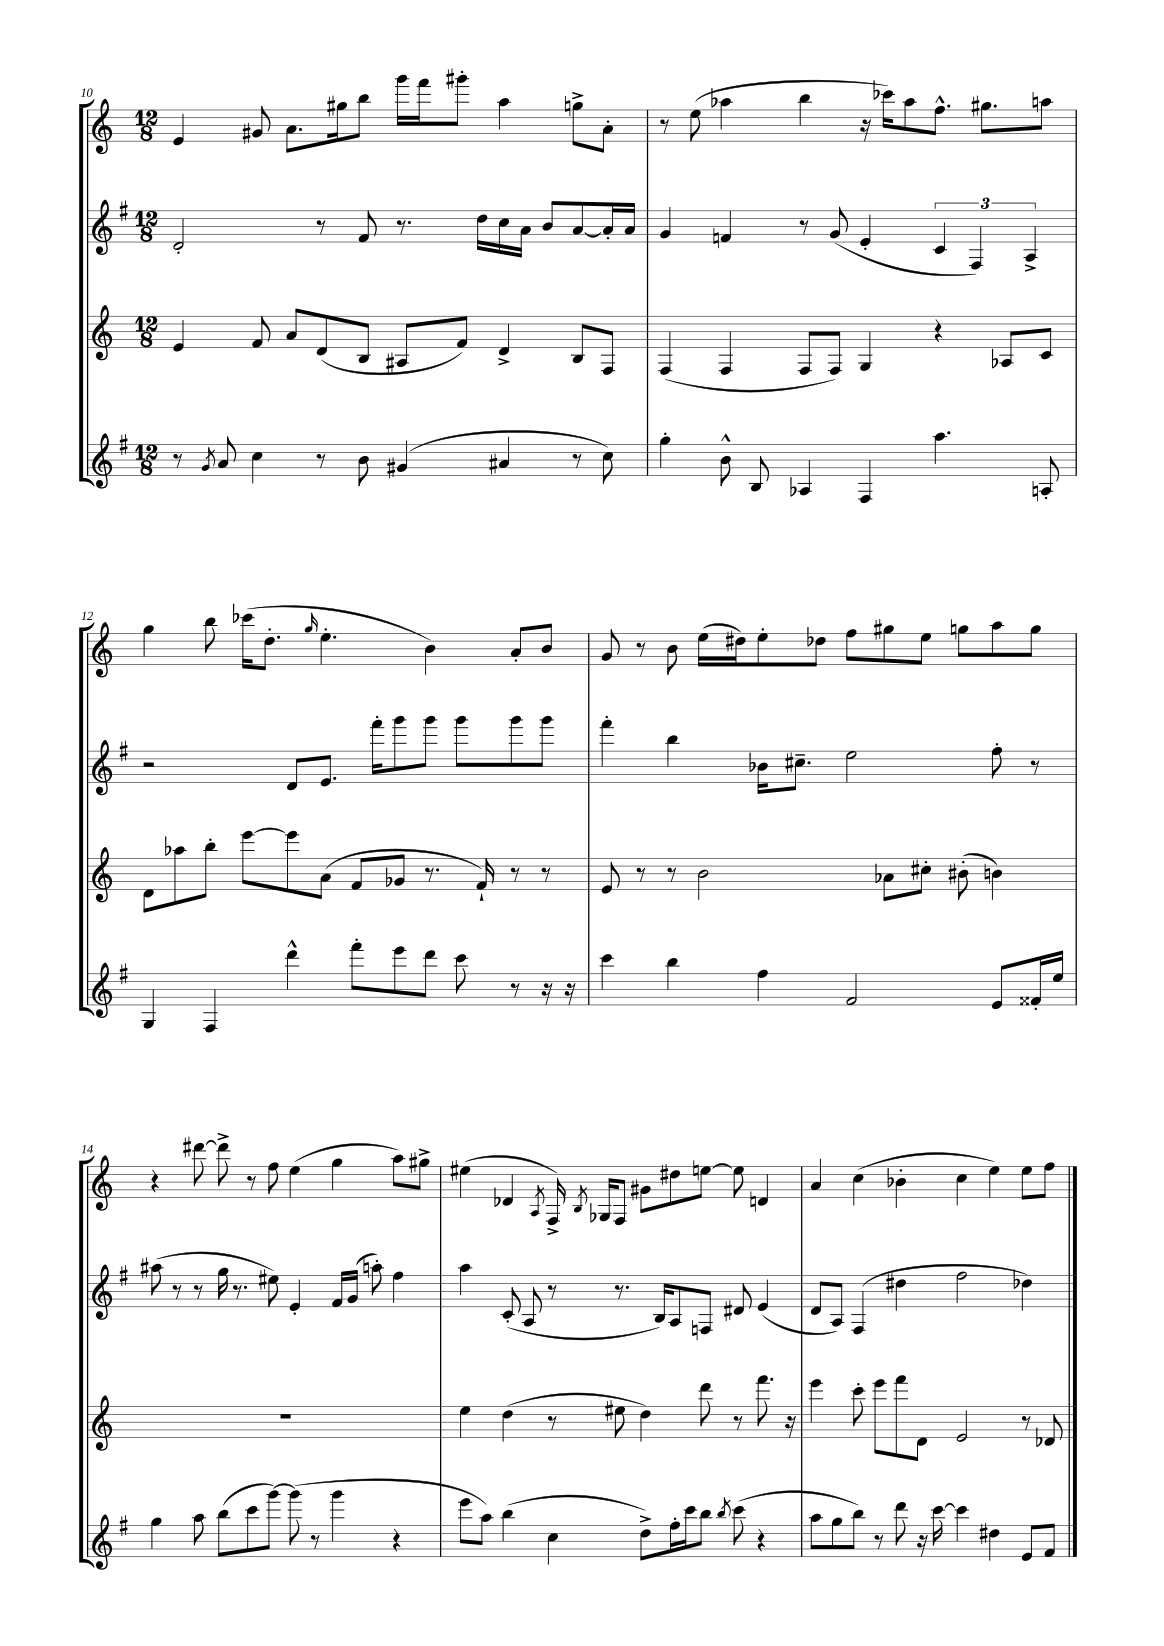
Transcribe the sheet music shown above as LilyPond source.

<<
\new StaffGroup <<
\new Staff = "s0" {
    \clef treble \key c \major \numericTimeSignature \time 12/8
    \autoBeamOff e'4 gis'8 a'8.[ gis''16 b''8] g'''16[ f'''16 gis'''8]-. a''4 g''8[-> a'8]-. |
    r8 e''8( aes''4 b''4 r16 ces'''16[) aes''8 f''8.]-^ gis''8.[ a''8] |
    g''4 b''8 ces'''16[( d''8.]-. \grace { g''16 } e''4.-. b'4) a'8[-. b'8] |
    g'8 r8 b'8 e''16[( dis''16) e''8-. des''8] f''8[ gis''8 e''8] g''8[ a''8 g''8] |
    r4 dis'''8~ dis'''8-> r8 f''8 e''4( g''4 a''8[) gis''8]-> |
    eis''4( des'4 \acciaccatura { a8 } f16->) \acciaccatura { b8 } ges16[ f8] gis'8[ dis''8 e''8]~ e''8 d'4 |
    a'4 c''4( bes'4-. c''4 e''4) e''8[ f''8] \bar "|." |
}
\new Staff = "s1" {
    \clef treble \key g \major \numericTimeSignature \time 12/8
    \autoBeamOff d'2-. r8 fis'8 r8. d''16[ c''16 a'16] b'8[ a'8~ a'16-. a'16] |
    g'4 f'4 r8 g'8( e'4-. \tuplet 3/2 { c'4 fis4) a4-> } |
    r2 d'8[ e'8.] fis'''16[-. g'''8 g'''8] g'''8[ g'''8 g'''8] |
    fis'''4-. b''4 bes'16[ cis''8.]-- e''2 fis''8-. r8 |
    ais''8( r8 r8 g''16 r8. eis''8) e'4-. fis'16[ g'16]( a''8-.) fis''4 |
    a''4 c'8-.( a8 r8 r8. b16[) a8 f8] dis'8 e'4( |
    d'8[ a8]) fis4( dis''4 fis''2 des''4) \bar "|." |
}
\new Staff = "s2" {
    \clef treble \key c \major \numericTimeSignature \time 12/8
    \autoBeamOff e'4 f'8 a'8[ d'8( b8] ais8[ f'8]) d'4-> b8[ f8] |
    f4( f4 f8[ f8]) g4 r4 aes8[ c'8] |
    d'8[ aes''8 b''8]-. e'''8[~ e'''8 a'8]( f'8[ ges'8] r8. f'16-!) r8 r8 |
    e'8 r8 r8 b'2 aes'8[ cis''8]-. bis'8-.( b'4) |
    R1. |
    e''4 d''4( r8 eis''8 d''4) d'''8 r8 f'''8. r16 |
    e'''4 c'''8-. e'''8[ f'''8 d'8] e'2 r8 des'8 \bar "|." |
}
\new Staff = "s3" {
    \clef treble \key g \major \numericTimeSignature \time 12/8
    \autoBeamOff r8 \acciaccatura { g'8 } a'8 c''4 r8 b'8 gis'4( ais'4 r8 c''8) |
    g''4-. b'8-^ b8 aes4 fis4 a''4. a8-. |
    g4 fis4 d'''4-^ fis'''8[-. e'''8 d'''8] c'''8 r8 r16 r16 |
    c'''4 b''4 fis''4 fis'2 e'8[ fisis'16-. e''16] |
    g''4 a''8 b''8[( c'''8 g'''8]~) g'''8( r8 g'''4 r4 |
    e'''8[ a''8]) b''4( c''4 d''8[->) fis''16-. c'''16 b''8] \acciaccatura { b''8 } c'''8( r4 |
    a''8[ g''8 b''8]) r8 d'''8 r16 c'''16~ c'''4 dis''4 e'8[ fis'8] \bar "|." |
}
>>
>>
\layout { \context { \Score currentBarNumber = #10 } }
